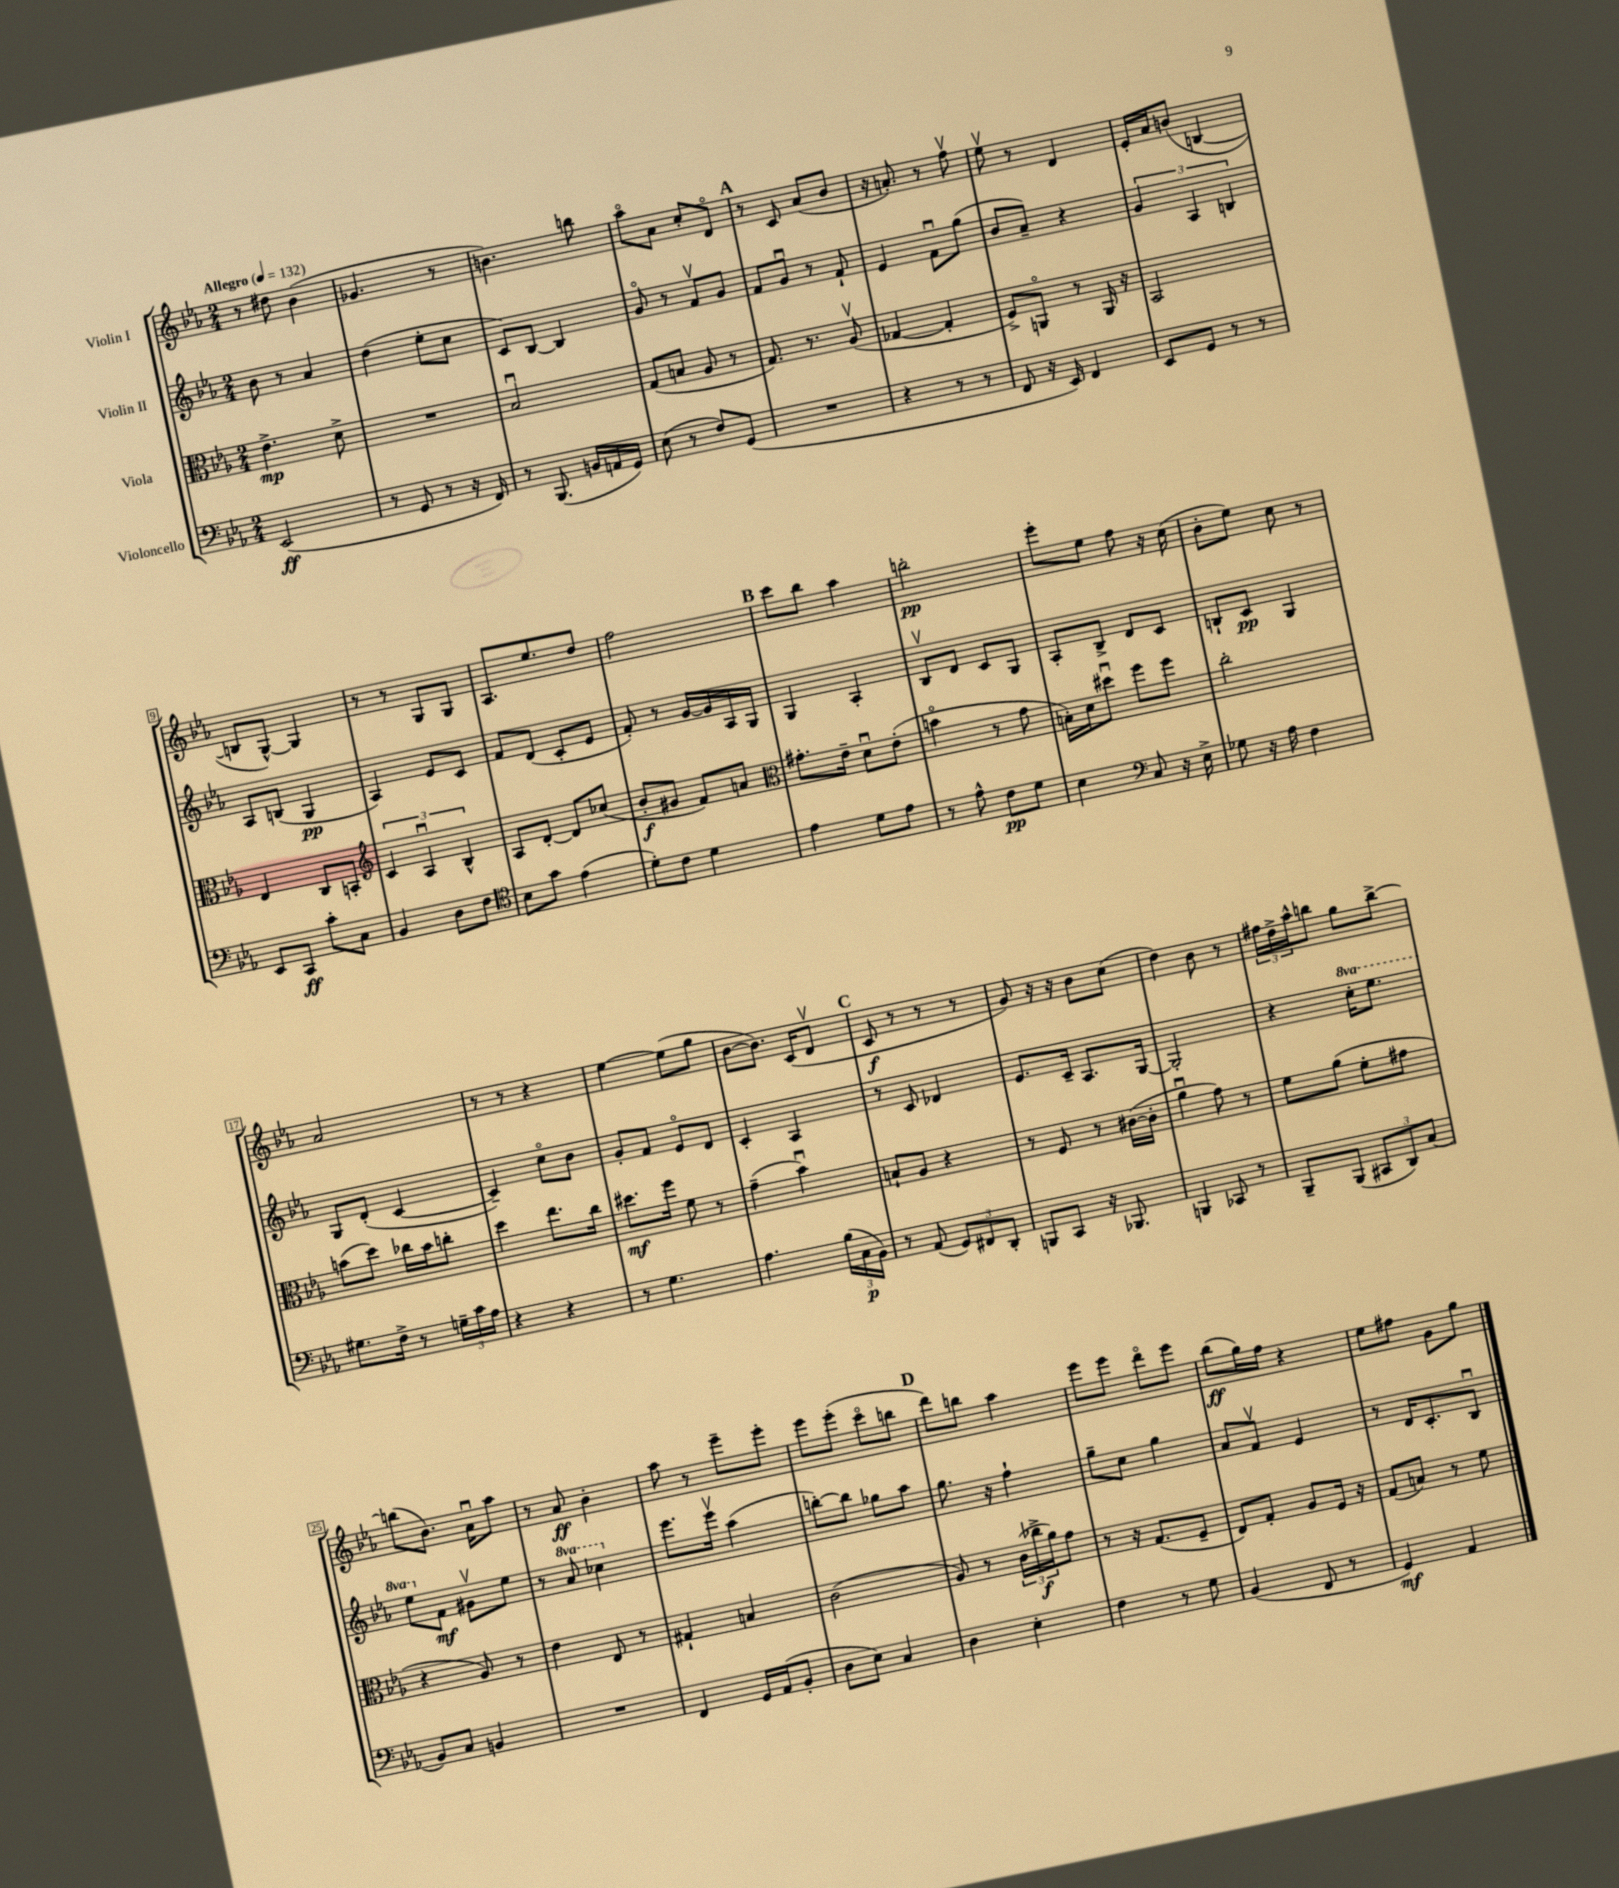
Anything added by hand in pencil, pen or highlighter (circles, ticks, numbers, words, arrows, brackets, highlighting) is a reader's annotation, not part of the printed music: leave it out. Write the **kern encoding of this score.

**kern	**kern	**kern	**kern
*staff4	*staff3	*staff2	*staff1
*clefF4	*clefC3	*clefG2	*clefG2
*k[b-e-a-]	*k[b-e-a-]	*k[b-e-a-]	*k[b-e-a-]
*M2/4	*M2/4	*M2/4	*M2/4
*MM132	*MM132	*MM132	*MM132
(2EE-	4.e-^	8b-	8r
.	.	8r	8dd#
.	.	4a-	(4b-
.	8d^	.	.
=	=	=	=
8r	2r	(4dd	4.g-
8GG	.	.	.
8r	.	8ee-'	.
16r	.	8cc	8r
16FF)	.	.	.
=	=	=	=
8r	2B-u	8c)	4.b)
(8.BBB-	.	[8B-	.
.	.	4B-]	.
16BB	.	.	.
16AA	.	.	8bb
16GG)	.	.	.
=	=	=	=
(8E-	(8G	8go	8aa-o
8r	8B	8r	8a-
8F)	8A-	8fv	8cc'
(8GG	8r	8g	8do
=	=	=	=
2r	8.G)	8f	8r
.	.	8gu	8c
.	8.r	.	.
.	.	8r	(8a-
.	(8A-v	8f`	8b-
=	=	=	=
4r	[4G-	4e-	16r
.	.	.	8.a')
8r	4G-']	8fu	8r
8r	.	(8gg	8ffv
=	=	=	=
8FF	8F^)	8b-	8ee-v
16r	8AAo	8a-~)	8r
16EE-)	.	.	.
4FF	8r	4r	4d
.	16AA	.	.
.	16r	.	.
=	=	=	=
8EE-	2BB-	6g	16e-'
.	.	.	16a-
8GG	.	.	(8b
.	.	6A-	.
8r	.	.	[4B
.	.	6B	.
8r	.	.	.
=	=	=	=
8EE-	4E-	8A-	8B]
8CC	.	(8B	[8G^^)
8c'	8C	4G	4G]
8C	8BB'	.	.
=	=	=	=
*	*clefG2	*	*
4BB-	6c	4A-)	8r
.	.	.	8r
.	6A-u	.	.
8D	.	8e-	8G
.	6B-^^	.	.
8F	.	8c	8G
=	=	=	=
*clefC4	*	*	*
8B-	8A-	8f	8.A-
8g	[8d'	(8d	.
.	.	.	8.ee-
(4e-	8d]	8c'	.
.	(8cc-	8e-	8dd
=	=	=	=
8d')	8b-'	8f')	2ff
8c	8g#	8r	.
4d	8f)	[16g	.
.	.	16g]	.
.	8a	16A-	.
.	.	16G	.
=	=	=	=
*	*clefC3	*	*
4e-	8.g#'	4G	8ccc
.	.	.	8bb-
.	16e-~	.	.
8d	8du	4A-'	4aa-
8e-	(8e-'	.	.
=	=	=	=
8r	4bo	8B-v	2bb'
8e-^^	.	8d	.
8c	8r	8c	.
8d	8g	8G	.
=	=	=	=
4B-	16B')	8A-'	8eee-'
.	16d	.	.
.	8dd#u	8B-^	8ee-
*clefF4	*	*	*
8C	8ff	8d	8ff
16r	8ff	8c	16r
16E-^	.	.	(16cc
=	=	=	=
8G-	2cc'	8B`	8b-'
16r	.	8c	8ee-)
16A-	.	.	.
4F	.	4G	8cc
.	.	.	8r
=	=	=	=
8.G#	(8b	8G	2a-
.	8dd)	(8d'	.
16F^	.	.	.
8r	16cc-	[4c	.
.	16b	.	.
24G~	8cc'	.	.
24c	.	.	.
24A-	.	.	.
=	=	=	=
4r	4dd	4c~])	8r
.	.	.	8r
4r	8.ee-	8cco	4r
.	.	8b-	.
.	16cc	.	.
=	=	=	=
8r	8.dd#	8g'	[4ee-
4.G	.	8f	.
.	16ff	.	.
.	8f	8e-o	(8ee-]
.	8r	8d	8gg
=	=	=	=
4.A-	(4g~	4c'	[8b-
.	.	.	8.b-])
.	4b-u)	4A-	.
.	.	.	(16c
(24B-	.	.	8dv
24C	.	.	.
24BB-)	.	.	.
=	=	=	=
8r	8B`	8r	8c
(8AA-	8A-	8c	8r
12GG)	4r	4d-	8r
12FF#	.	.	.
.	.	.	8r
12DD'	.	.	.
=	=	=	=
8BBB	8r	8.e-	8g)
8CC	8F	.	16r
.	.	16c~	16r
16r	8r	8.A-	8b-
8.BBB-	.	.	.
.	([16c#	.	(8cc
.	16c#']	[16G	.
=	=	=	=
4BBB	4a-u	2G']	4dd)
8CC-	8g)	.	8b-
8r	8r	.	8r
=	=	=	=
8BBB-~	8f	4r	24ff#
.	.	.	24dd^
.	.	.	24aa-^^
(8BBB-	(8a-	.	8bb
12CC#	8f'	16ccc'	8gg
.	.	8.eee-	.
12DD)	.	.	.
.	8g#	.	[8bb^
(12C	.	.	.
=	=	=	=
8BB-)	4r	8eee-	(8bb]
8C	.	8f	8.b-)
4BB	8A-)	8g#v	.
.	.	.	16a-u
.	8r	8ee-	8aa-
=	=	=	=
2r	4e-	8r	8r
.	.	8aa-	8a-
.	8E-	4ccc-	4b-'
.	8r	.	.
=	=	=	=
4FF	4G#`	8.eee-	8aa-
.	.	.	8r
.	.	16eee-v	.
16GG	4B	(4aa-	8eee-~
(16AA-	.	.	.
8BB-'	.	.	8eee-'
=	=	=	=
8D	(2c	[8bb')	8eee-
8E-)	.	8bb]	(8eee-'
4C	.	8gg-	8ccco
.	.	8aa-	8bb
=	=	=	=
4D	8A-)	8.gg	8ddd)
.	8r	.	8bb
.	.	16r	.
4E-'	(24c	4ff`	4aa-
.	24cc-^	.	.
.	24a-)	.	.
.	8g	.	.
=	=	=	=
4F	8r	8gg~	8eee-
.	16r	8cc	8eee-
.	(8.G	.	.
8r	.	4gg	8dddo
8G	8F~	.	8eee-
=	=	=	=
(4BB-	8E-)	8a-	(8bb-
.	8G'	8fv	16gg)
.	.	.	16ff
8FF	8A-	4e-	4r
8r	16F	.	.
.	16r	.	.
=	=	=	=
4GG)	(8G	8r	8ee-
.	8B)	16d	8ff#
.	.	8.c'	.
4AA-	8r	.	8g
.	8f	8B-u	8gg
==	==	==	==
*-	*-	*-	*-
